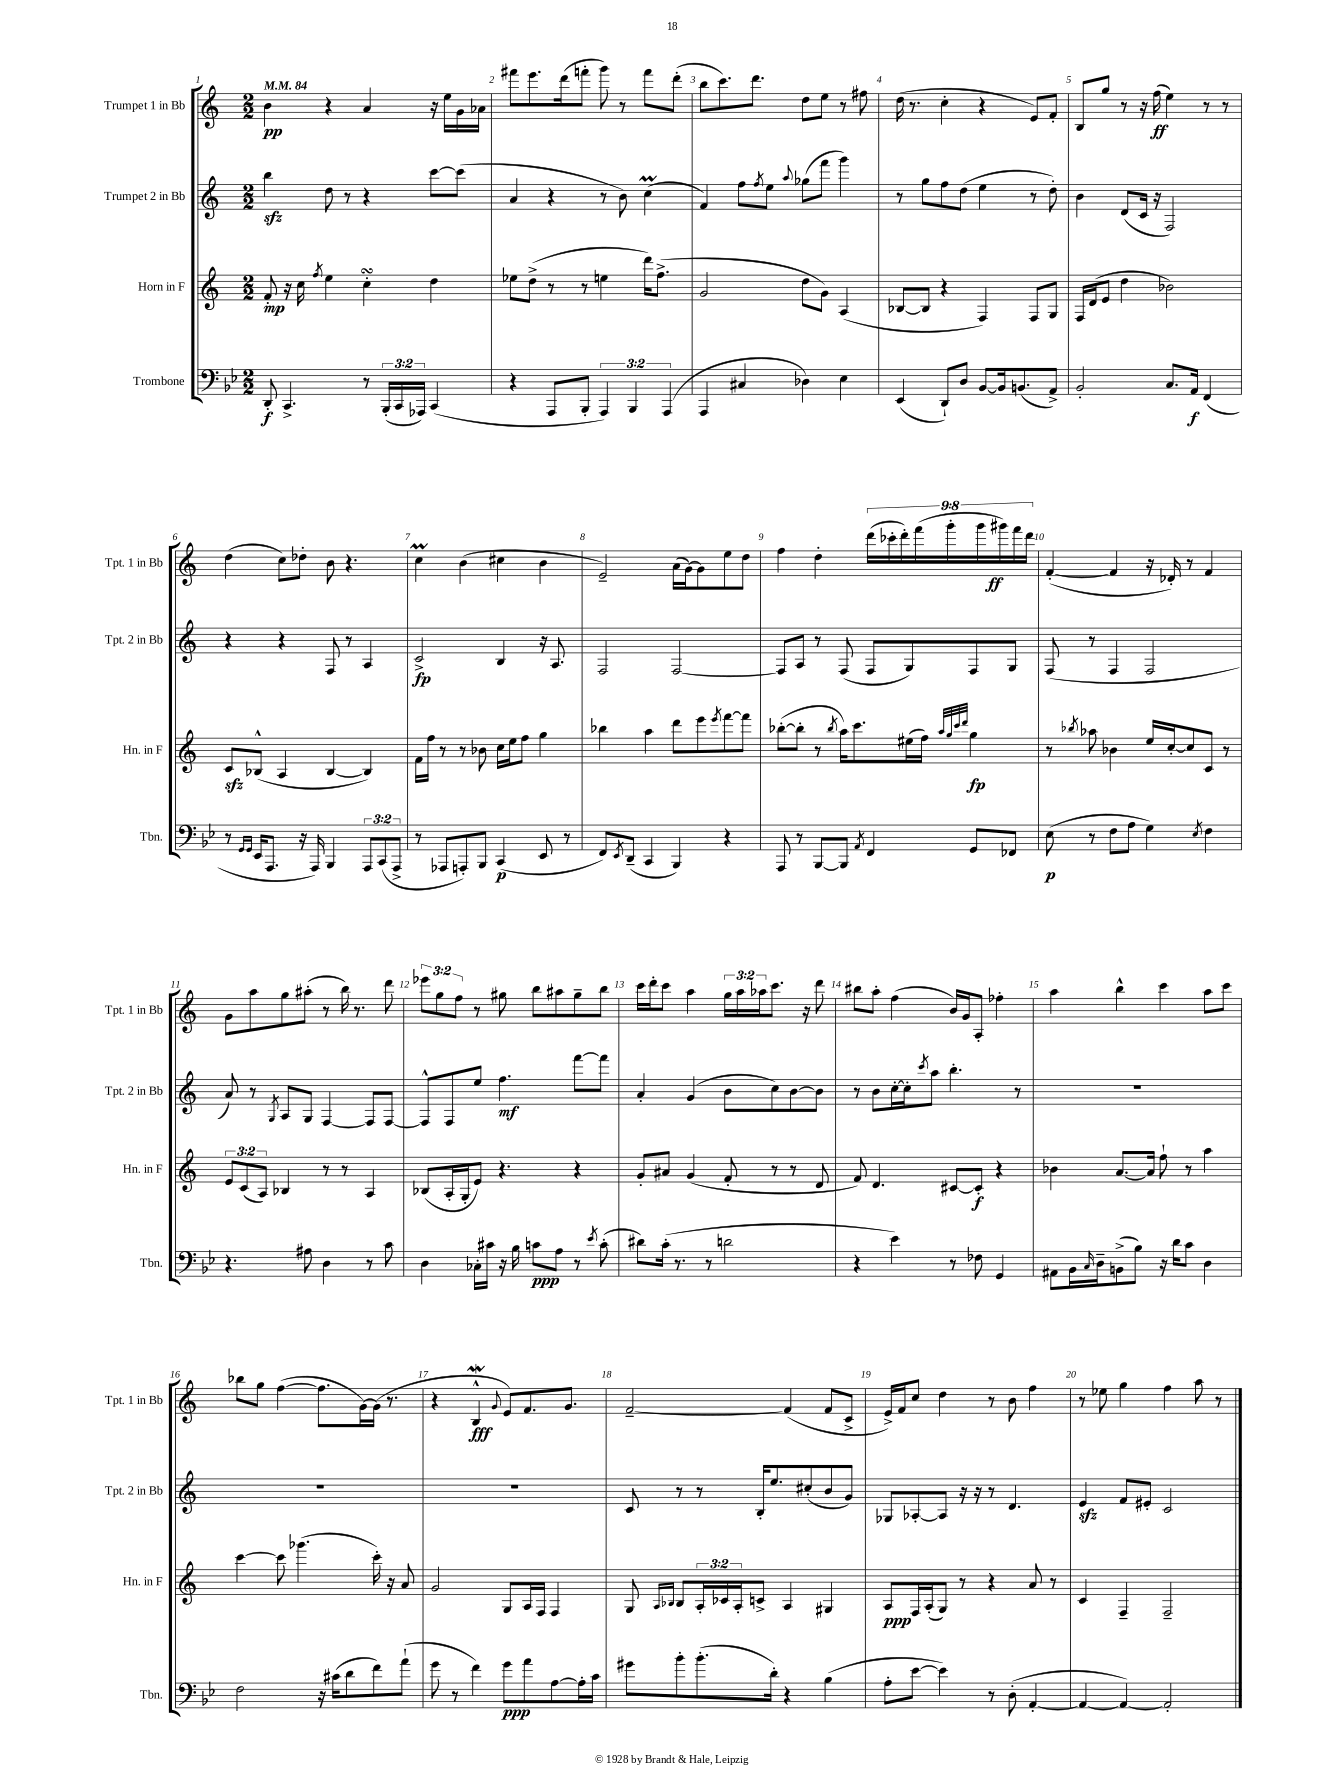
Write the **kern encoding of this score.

**kern	**kern	**kern	**kern
*staff4	*staff3	*staff2	*staff1
*clefF4	*clefG2	*clefG2	*clefG2
*k[b-e-]	*k[]	*k[]	*k[]
*M2/2	*M2/2	*M2/2	*M2/2
*MM84	*MM84	*MM84	*MM84
8DD'	8f'	4bb	4b
4.CC^	16r	.	.
.	16cc	.	.
.	8qff	.	.
.	4ee	8dd	4r
.	.	8r	.
8r	4cc'	4r	4a
(24BBB-'	.	.	.
24CC	.	.	.
24AAA-)	.	.	.
(4CC	4dd	[8ccc	16r
.	.	.	16ee
.	.	(8ccc]	16g
.	.	.	16a-
=	=	=	=
4r	8ee-	4a	8fff#
.	(8dd^	.	8.eee
8AAA	8r	4r	.
.	.	.	(16ddd
8BBB-'	8r	.	8fff'
6AAA)	4ee	8r	8ggg)
.	.	8b)	8r
6BBB-	.	.	.
.	16ddd)	(4cc	8fff
.	(8.ff^	.	.
(6AAA	.	.	.
.	.	.	(8ddd'
=	=	=	=
4AAA	2g	4f)	8bb
.	.	.	8.ccc)
4C#	.	8ff	.
.	.	.	8.ddd
.	.	8qff	.
.	.	8ee	.
.	.	8qqaa	.
4D-)	8dd	(8gg-	8dd
.	8g)	8fff	8ee
4E-	(4A	4ggg)	8r
.	.	.	8ff#
=	=	=	=
(4EE-	[8B-	8r	(16dd
.	.	.	8.r
.	8B-]	8gg	.
8DD`)	4r	8ff	4cc'
8D	.	(8dd	.
[8BB-	4F)	4ee	4r
16BB-]	.	.	.
(8.BB	.	.	.
.	8F	8r	8e)
8AA^)	8G	8dd')	8f'
=	=	=	=
2BB-'	16F	4b	8B
.	(16d	.	.
.	8e	.	8gg
.	4dd	(8d	8r
.	.	16c	16r
.	.	16r	(16ff
8.C	2b-)	2F)	4ee)
16AA	.	.	.
(4FF	.	.	8r
.	.	.	8r
=	=	=	=
8r	8c	4r	(4dd
16qqGG	.	.	.
16qqGG	.	.	.
16EE-	(8B-^^	.	.
8.AAA	.	.	.
.	4A	4r	8cc)
16r	.	.	8dd-'
16AAA)	.	.	.
4BBB-	[4B-	8F	8b
.	.	8r	4.r
12AAA	4B-])	4A	.
(12CC	.	.	.
12AAA^	.	.	.
=	=	=	=
8r	16f	2c^	4cc
.	16ff	.	.
8AAA-	8r	.	.
8AAA')	8r	.	(4b
8BBB-	8b-	.	.
(4CC	16cc	4B	4cc#
.	16ee	.	.
.	8ff	.	.
8EE-	4gg	16r	4b
.	.	8.A	.
8r	.	.	.
=	=	=	=
8FF)	4bb-	2F	2e~)
8qEE-	.	.	.
(8DD~	.	.	.
4CC	4aa	.	.
4BBB-)	8ddd	[2F	(16a
.	.	.	[16g)
.	8eee	.	8g]
.	8qeee	.	.
4r	[8fff	.	8ee
.	8fff]	.	8dd
=	=	=	=
8AAA	([8bb-'	8F]	4ff
8r	8bb-']	8A	.
[8BBB-	8r	8r	4dd'
.	8qbb-	.	.
8BBB-]	16aa)	(8F	.
.	8.ccc	.	.
8qAA	.	.	.
4FF	.	8F	(18ddd
.	.	.	18ccc-'
.	.	.	18ddd')
.	(16ee#	8G)	.
.	.	.	(18fff
.	16ff)	.	.
.	.	.	18ggg'
.	32qqaa	.	.
.	32qqgg	.	.
.	32qqccc	.	.
.	32qqddd	.	.
8GG	4gg	8F	.
.	.	.	18ggg
.	.	.	18ggg#)
8FF-	.	8G	.
.	.	.	18fff
.	.	.	18ddd
=	=	=	=
(8E-	8r	(8F	([4f'
.	8qbb-	.	.
8r	8aa-	8r	.
8F	4b-	4F	4f]
8A	.	.	.
4G)	16ee	2F	16r
.	[16cc'	.	16d-')
.	8cc]	.	8r
8qE-	.	.	.
4F	8c	.	4f
.	8r	.	.
=	=	=	=
4.r	12e	8a)	8g
.	(12c	.	.
.	.	8r	8aa
.	12A)	.	.
.	.	8qG	.
.	4B-	8A	8gg
8A#	.	8G	(8aa#'
4D	8r	[4F	8r
.	8r	.	16bb)
.	.	.	8.r
8r	4A	8F]	.
8c	.	[8F	8ddd
=	=	=	=
4D	(8B-	8F^^]	12eee-
.	.	.	12gg
.	16A'	8F	.
.	.	.	12ff
.	16G'	.	.
16C-'	8e)	8ee	8r
16c#	.	.	.
16r	4.r	4.ff	8gg#
16B-	.	.	.
8c	.	.	8bb
8A	.	.	8aa#
8r	4r	[8fff	8gg#~
8qe-	.	.	.
(8c'	.	8fff]	8bb
=	=	=	=
8d#)	8g'	4a'	16ccc
.	.	.	16ddd'
(16c'	8a#	.	8ccc
8.r	.	.	.
.	(4g	(4g	4aa
8r	.	.	.
2d	8f'	8b	24gg
.	.	.	24aa
.	.	.	24aa-
.	8r	8cc)	8.ccc
.	8r	[8b	.
.	.	.	16r
.	8d	8b]	8ddd
=	=	=	=
4r	8f)	8r	8bb#
.	4.d	8b	8aa'
4e-)	.	[16cc'	(4ff
.	.	16cc']	.
.	.	8qccc	.
.	.	8aa	.
8r	[8c#	4.bb'	16b)
.	.	.	16g
8F-	8c#']	.	8A'
4GG	4r	.	4ff-'
.	.	8r	.
=	=	=	=
8AA#	4b-	1r	4aa
16BB-	.	.	.
16qqC	.	.	.
16D~	.	.	.
(8BB^	[8.a	.	4bb^^
8B-)	.	.	.
.	16a]	.	.
16r	8ff`	.	4ccc
16d	.	.	.
8c	8r	.	.
4D	4aa	.	8aa
.	.	.	8ccc
=	=	=	=
2F	[4ccc	1r	8bb-
.	.	.	8gg
.	8ccc]	.	([4ff
.	(4.ggg-	.	.
16r	.	.	8.ff]
(16c#	.	.	.
8d	.	.	.
.	.	.	[16g)
8f)	16ccc')	.	(16g]
.	16r	.	8.r
(8a`	8a	.	.
=	=	=	=
8g	2g	1r	4r
8r	.	.	.
4f)	.	.	4B^^
.	.	.	8qqg
8g	8G	.	8e)
8a	16A	.	8.f
.	16F	.	.
[8A	4F	.	.
.	.	.	8.g
16A']	.	.	.
16c	.	.	.
=	=	=	=
8g#	8G	8c	[2f~
.	16qqA	.	.
.	16qqB-	.	.
8b-'	8B-	8r	.
(8.b-'	24A'	8r	.
.	24c-	.	.
.	24A'	.	.
.	8c^	16B'	.
16d')	.	8.ee	.
4r	4A	.	(4f]
.	.	(8cc#'	.
(4B-	4G#	8b	8f
.	.	8g)	8c^
=	=	=	=
8A'	8A	8G-	16e^)
.	.	.	16f
[8e-	16F	[8A-'	8cc
.	(16A'	.	.
4e-])	8G)	8A-]	4dd
.	8r	16r	.
.	.	16r	.
8r	4r	8r	8r
(8D'	.	4.d	8b
[4AA'	8a	.	4ff
.	8r	.	.
=	=	=	=
4AA_	4c	4e	8r
.	.	.	8ee-
4AA_)	4F~	8f	4gg
.	.	8e#'	.
2AA']	2F~	2c	4ff
.	.	.	8aa
.	.	.	8r
==	==	==	==
*-	*-	*-	*-
